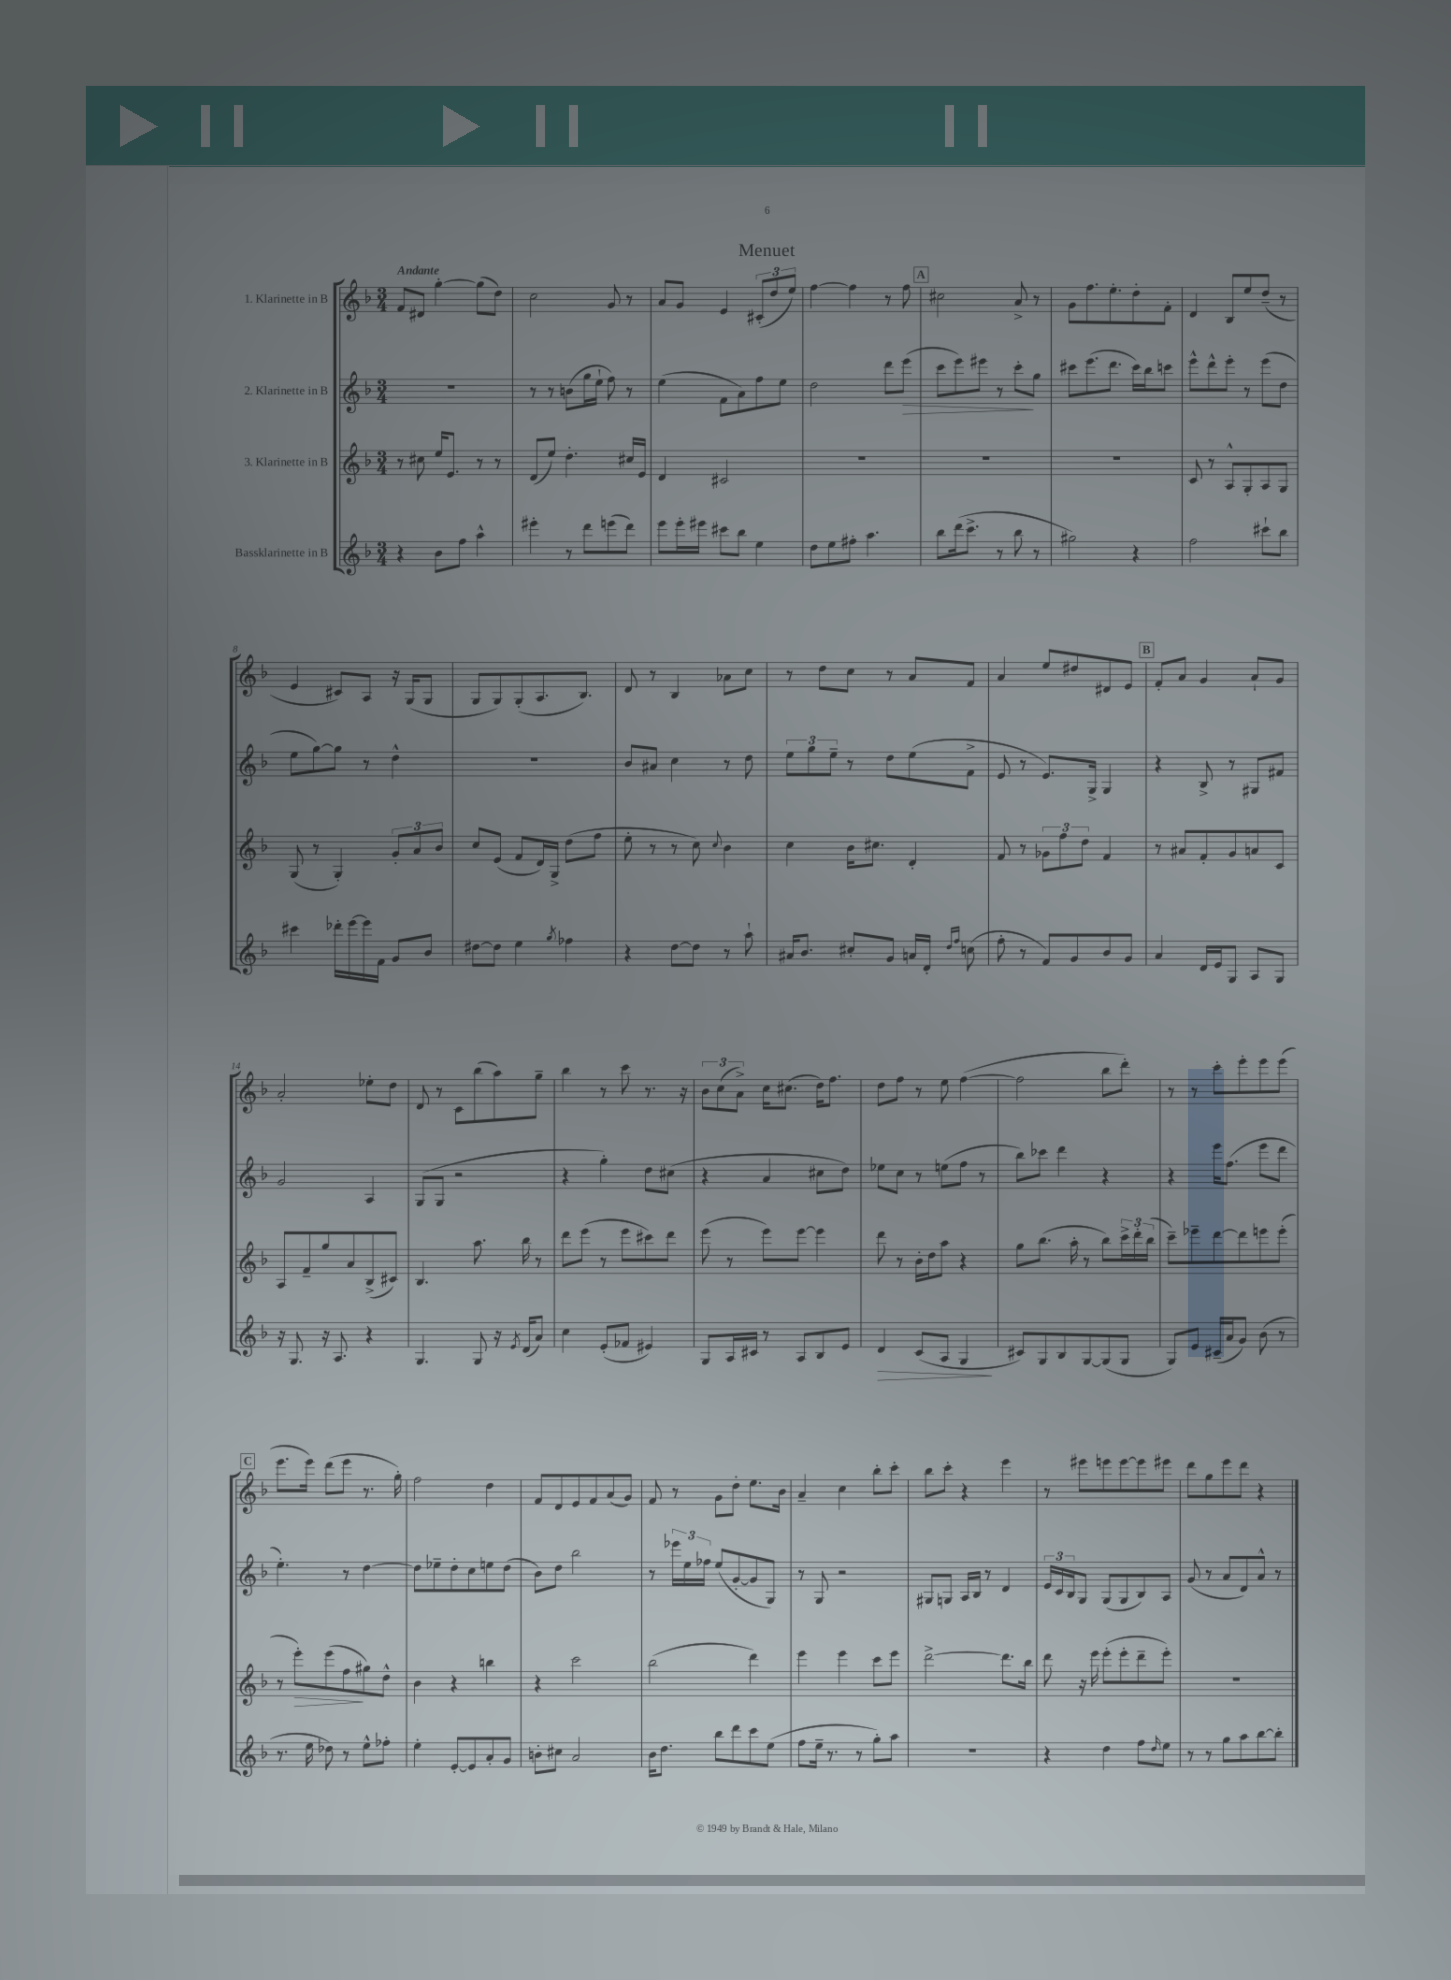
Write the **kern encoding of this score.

**kern	**dynam	**kern	**dynam	**kern	**dynam	**kern
*part4	*part4	*part3	*part3	*part2	*part2	*part1
*staff4	*staff4	*staff3	*staff3	*staff2	*staff2	*staff1
*I"Bassklarinette in B	*	*I"3. Klarinette in B	*	*I"2. Klarinette in B	*	*I"1. Klarinette in B
*clefG2	*	*clefG2	*	*clefG2	*	*clefG2
*k[b-]	*	*k[b-]	*	*k[b-]	*	*k[b-]
*M3/4	*	*M3/4	*	*M3/4	*	*M3/4
=1	=1	=1	=1	=1	=1	=1
!	!	!	!	!	!	!LO:TX:a:B:t=Andante
4r	.	8r	.	2.r	.	8f/L
.	.	8cc#X\	.	.	.	8d#X/J
8b-\L	.	16ee/KL	.	.	.	[4gg'\
.	.	8.e/J	.	.	.	.
8ff\J	.	.	.	.	.	.
4aa^^\	.	8r	.	.	.	(8gg\L]
.	.	8r	.	.	.	8dd\J)
=2	=2	=2	=2	=2	=2	=2
4eee#X'\	.	(8d/L	.	8r	.	2cc\
.	.	8ee/J)	.	8r	.	.
8r	.	4.dd'\	.	(8bn\L	.	.
8ddd\L	.	.	.	16gg\L	.	.
.	.	.	.	16ee`\JJ	.	.
(8eeen\	.	.	.	8ff\)	.	8g/
8ddd\J)	.	16cc#X/LL	.	8r	.	8r
.	.	16e/JJ	.	.	.	.
=3	=3	=3	=3	=3	=3	=3
8eee\L	.	4d/	.	(4ee\	.	8a/L
16eee'\L	.	.	.	.	.	8g/J
16eee#X\JJ	.	.	.	.	.	.
8ccc#X\L	.	2c#X/	.	8f\L	.	4e/
8bb-\J	.	.	.	8a\)	.	.
4ee\	.	.	.	8ff\	.	(12c#X'/L
.	.	.	.	.	.	12dd/
.	.	.	.	8ee\J	.	.
.	.	.	.	.	.	12ee/J)
=4	=4	=4	=4	=4	=4	=4
8dd\L	.	2.r	.	2dd\	.	[4ff\
8ee\	.	.	.	.	.	.
8ff#X'\J	.	.	.	.	.	4ff\]
4.aa\	.	.	.	.	.	.
.	.	.	.	8ddd\L	.	8r
!	!	!	!	!	!LO:HP:b	!
.	.	.	.	(8eee\J	>	8ff\
!!LO:REH:place=s1:t=A
=5	=5	=5	=5	=5	=5	=5
8bb-\L	.	2.r	.	8ccc\L	.	2cc#X\
(16ddd\k	.	.	.	8eee\)	.	.
8.ccc^\J	.	.	.	.	.	.
.	.	.	.	8eee#X\J	.	.
8r	.	.	.	8r	.	.
8bb-\	.	.	.	8ccc'\L	.	8a^/
8r	.	.	.	8gg\J	]	8r
=6	=6	=6	=6	=6	=6	=6
2gg#X\)	.	2.r	.	8ccc#X\L	.	8g\L
.	.	.	.	(8.eee\	.	8.ff\
.	.	.	.	8.ddd\J	.	8.ee'\
4r	.	.	.	16ccc#\LL)	.	8dd'\
.	.	.	.	16bb-\J	.	.
.	.	.	.	8cccn\J	.	8f'\J
=7	=7	=7	=7	=7	=7	=7
2ff\	.	8c/	.	8eee^^\L	.	4d/
.	.	8r	.	8ddd^^\	.	.
.	.	8A^^/L	.	8eee'\J	.	8B-/L
.	.	8G'/	.	8r	.	8ee/
8ccc#X`\L	.	8A/	.	(8eee\L	.	(8dd~/J
8bb-\J	.	8G/J	.	8dd\J	.	8r
!!LO:LB:g=z
=8	=8	=8	=8	=8	=8	=8
4ccc#X\	.	(8G/	.	8ee\L	.	4e/
.	.	8r	.	[8gg\)	.	.
16ddd-X'\LL	.	4G'/)	.	8gg\J]	.	8c#X/L)
[16eee\	.	.	.	.	.	.
16eee\]	.	.	.	8r	.	8A/J
16f\JJ	.	.	.	.	.	.
8g/L	.	12g'/L	.	4dd^^\	.	16r
.	.	.	.	.	.	(16G/KL
.	.	12a/	.	.	.	.
8b-/J	.	.	.	.	.	8G/J
.	.	12b-/J	.	.	.	.
=9	=9	=9	=9	=9	=9	=9
[8dd#X\L	.	8cc/L	.	2.r	.	8G/L
8dd#\J]	.	(8e/J	.	.	.	8G/)
4ee\	.	8f/L	.	.	.	(8G'/
.	.	16d/L)	.	.	.	8.A/
.	.	16G^/JJ	.	.	.	.
8qgg/	.	.	.	.	.	.
4ff-X\	.	(8dd\L	.	.	.	.
.	.	.	.	.	.	8.B-/J)
.	.	8ff\J	.	.	.	.
=10	=10	=10	=10	=10	=10	=10
4r	.	8ee'\	.	8b-/L	.	8d/
.	.	8r	.	8a#X/J	.	8r
[8dd\L	.	8r	.	4cc\	.	4B-/
8dd\J]	.	8cc\)	.	.	.	.
.	.	8qqcc/	.	.	.	.
8r	.	4b-\	.	8r	.	8a-X\L
8aa`\	.	.	.	8dd\	.	8cc\J
=11	=11	=11	=11	=11	=11	=11
16a#X/KL	.	4cc\	.	12ee\L	.	8r
8.b-/J	.	.	.	.	.	.
.	.	.	.	12gg\	.	.
.	.	.	.	.	.	8dd\L
.	.	.	.	12ee~\J	.	.
8cc#X'/L	.	16b-\KL	.	8r	.	8cc\J
.	.	8.cc#X\J	.	.	.	.
8g/J	.	.	.	8dd\L	.	8r
16an/LL	.	4d'/	.	(8ee\	.	8a/L
16d'/JJ	.	.	.	.	.	.
16qqdd/LL	.	.	.	.	.	.
16qqff/JJ	.	.	.	.	.	.
(8ccn\	.	.	.	8f^\J	.	8f/J
=12	=12	=12	=12	=12	=12	=12
8ff'\	.	8f/	.	8e/	.	4a/
8r	.	8r	.	8r	.	.
8f/L)	.	12g-X\L	.	8.e/L)	.	8ee/L
.	.	12ff\	.	.	.	.
8g/	.	.	.	.	.	8dd#X/
.	.	12dd\J	.	.	.	.
.	.	.	.	16G^/Jk	.	.
8b-/	.	4f/	.	4G/	.	8d#X/
8g/J	.	.	.	.	.	8e/J
!!LO:REH:place=s1:t=B
=13	=13	=13	=13	=13	=13	=13
4a/	.	8r	.	4r	.	8f'/L
.	.	8a#X/L	.	.	.	8a/J
16d/LL	.	8f'/	.	8B-^/	.	4g/
16e/J	.	.	.	.	.	.
8G/J	.	8g/	.	8r	.	.
8A/L	.	8an/	.	8G#X/L	.	8a`/L
8G/J	.	8c/J	.	8f#X/J	.	8g/J
!!LO:LB:g=z
=14	=14	=14	=14	=14	=14	=14
16r	.	8A/L	.	2g/	.	2a'/
8.G/	.	.	.	.	.	.
.	.	8f~/	.	.	.	.
16r	.	8gg/	.	.	.	.
8.A/	.	.	.	.	.	.
.	.	8a/	.	.	.	.
4r	.	(8B-^/	.	4A/	.	8ee-X'\L
.	.	8c#X/J)	.	.	.	8dd\J
=15	=15	=15	=15	=15	=15	=15
4.G/	.	4.B-/	.	(8G/L	.	8d/
.	.	.	.	8G/J	.	8r
.	.	.	.	2r	.	8c\L
8G/	.	8.aa\	.	.	.	(8bb-\
16r	.	.	.	.	.	8aa\)
8qe/	.	.	.	.	.	.
(16d/KL	.	16bb-\	.	.	.	.
8a/J)	.	8r	.	.	.	8gg~\J
=16	=16	=16	=16	=16	=16	=16
4cc\	.	8ddd\L	.	4r	.	4bb-\
.	.	(8eee\J	.	.	.	.
(8e'/L	.	8r	.	4gg'\)	.	8r
8f-X/J	.	8eee\L	.	.	.	8ccc\
4e#X/)	.	8ccc#X\)	.	8dd\L	.	8.r
.	.	8ddd\J	.	(8cc#X\J	.	.
.	.	.	.	.	.	16r
=17	=17	=17	=17	=17	=17	=17
8G/L	.	(8eee\	.	4r	.	12b-\L
.	.	.	.	.	.	(12cc\
16A/L	.	8r	.	.	.	.
.	.	.	.	.	.	12a^\J)
16c#X/JJ	.	.	.	.	.	.
8r	.	8eee\L)	.	4a/	.	16cc\KL
.	.	.	.	.	.	(8.cc#X\J
8A/L	.	[8eee\J	.	.	.	.
8B-/	.	4eee\]	.	8cc#X\L	.	16dd\KL)
.	.	.	.	.	.	8.ff\J
8e/J	.	.	.	8dd\J)	.	.
=18	=18	=18	=18	=18	=18	=18
!	!LO:HP:b	!	!	!	!	!
4d/	>	8ddd\	.	8ee-X\L	.	8dd\L
.	.	8r	.	8cc\J	.	8ff\J
(8c/L	.	16b-'\LL	.	8r	.	8r
.	.	16dd\J	.	.	.	.
8A/J	.	8aa\J	.	(8een\L	.	8ee\
4G/	.	4r	.	8ff\J	.	([4ff\
.	.	.	.	8r	.	.
.	]	.	.	.	.	.
=19	=19	=19	=19	=19	=19	=19
8c#X/L)	.	8gg\L	.	8bb-\L)	.	2ff\]
8G/	.	(8.bb-\J	.	8ccc-X\J	.	.
8B-/	.	.	.	4ddd\	.	.
.	.	16aa'\	.	.	.	.
[8G/	.	8r	.	.	.	.
(8G/]	.	8bb-\L)	.	4r	.	8bb-\L
8G/J	.	24ccc^\L	.	.	.	8ddd'\J)
.	.	24ddd'\	.	.	.	.
.	.	(24bb-\JJ	.	.	.	.
=20	=20	=20	=20	=20	=20	=20
8G/L)	.	8ccc~\L)	.	4r	.	8r
8e/J	.	8eee-X~\	.	.	.	8r
(16c#X~/LL	.	[8ddd\	.	16eee\KL	.	8ccc'\L
16a/J	.	.	.	(8.ff\J	.	.
8g/J)	.	8ddd\]	.	.	.	8eee'\
(8b-\	.	8eeen\	.	8eee\L	.	8eee\
8r	.	(8eee'\J	.	8ddd\J	.	(8eee\J
!!LO:LB:g=z
!!LO:REH:place=s1:t=C
=21	=21	=21	=21	=21	=21	=21
8.r	.	8r	.	4.ee'\)	.	8.eee\L
!	!	!	!LO:HP:b	!	!	!
.	.	8eee'\L)	>	.	.	.
16ee\	.	.	.	.	.	16eee\Jk)
8dd-X\)	.	(8eee\	.	.	.	(8ddd\L
8r	.	8ff\	.	8r	.	8eee\J
8ee^^\L	.	8gg#X\)	]	[4dd\	.	8.r
8ff-X'\J	.	8dd^^\J	.	.	.	.
.	.	.	.	.	.	16gg'\)
=22	=22	=22	=22	=22	=22	=22
4ee'\	.	4b-\	.	8dd\L]	.	2ff\
.	.	.	.	8ee-X~\	.	.
[8e'/L	.	4r	.	8dd'\	.	.
8e/]	.	.	.	8cc\	.	.
8a'/	.	4bbn\	.	8een\	.	4dd\
8g/J	.	.	.	(8dd\J	.	.
=23	=23	=23	=23	=23	=23	=23
8bn'\L	.	4r	.	8b-\L)	.	8f/L
8cc#X\J	.	.	.	8dd\J	.	8d/
2a/	.	2ccc\	.	2bb-\	.	8e/
.	.	.	.	.	.	8f/
.	.	.	.	.	.	(8a/
.	.	.	.	.	.	8g/J)
=24	=24	=24	=24	=24	=24	=24
16b-\KL	.	(2bb-\	.	8r	.	8f/
8.dd\J	.	.	.	.	.	.
.	.	.	.	24eee-X\LL	.	8r
.	.	.	.	24ee\	.	.
.	.	.	.	24ff-X\JJ	.	.
8bb-\L	.	.	.	(8ee/L	.	8g\L
8ddd\	.	.	.	[8g'/	.	8dd'\J
8ccc\	.	4ddd\)	.	8g/]	.	8.ee\L
(8ee\J	.	.	.	8G/J)	.	.
.	.	.	.	.	.	16b-\Jk
=25	=25	=25	=25	=25	=25	=25
8ff\L	.	4eee\	.	8r	.	4a~/
16ee~\Jk	.	.	.	8G/	.	.
8.r	.	.	.	.	.	.
.	.	4eee\	.	2r	.	4cc\
8r	.	.	.	.	.	.
8gg'\L)	.	8ccc\L	.	.	.	8bb-'\L
8aa\J	.	8eee\J	.	.	.	8ccc'\J
=26	=26	=26	=26	=26	=26	=26
2.r	.	[2ddd^\	.	8G#X/L	.	8bb-\L
.	.	.	.	8Gn/J	.	8ccc'\J
.	.	.	.	16A/LL	.	4r
.	.	.	.	16B-/JJ	.	.
.	.	.	.	8r	.	.
.	.	8.ddd\L]	.	4d/	.	4eee\
.	.	16bb-\Jk	.	.	.	.
=27	=27	=27	=27	=27	=27	=27
4r	.	8ddd\	.	24e/LL	.	8r
.	.	.	.	24c/	.	.
.	.	.	.	24B-/J	.	.
.	.	16r	.	8G/J	.	8eee#X\L
.	.	16eee\	.	.	.	.
4dd\	.	(8eee'\L	.	(8G/L	.	8eeen\
.	.	8eee'\	.	8G/	.	[8eee\
8ff\L	.	8ddd~\	.	8B-/)	.	8eee\]
16qqdd/	.	.	.	.	.	.
8ee\J	.	8eee'\J)	.	8A/J	.	8eee#X\J
=28	=28	=28	=28	=28	=28	=28
8r	.	2.r	.	(8g/	.	8ddd\L
8r	.	.	.	8r	.	8gg\
8gg\L	.	.	.	8a/L	.	8eee\
8aa\	.	.	.	8d/)	.	8ddd\J
[8bb-\	.	.	.	8a^^/J	.	4r
8bb-'\J]	.	.	.	8r	.	.
==	==	==	==	==	==	==
*-	*-	*-	*-	*-	*-	*-
